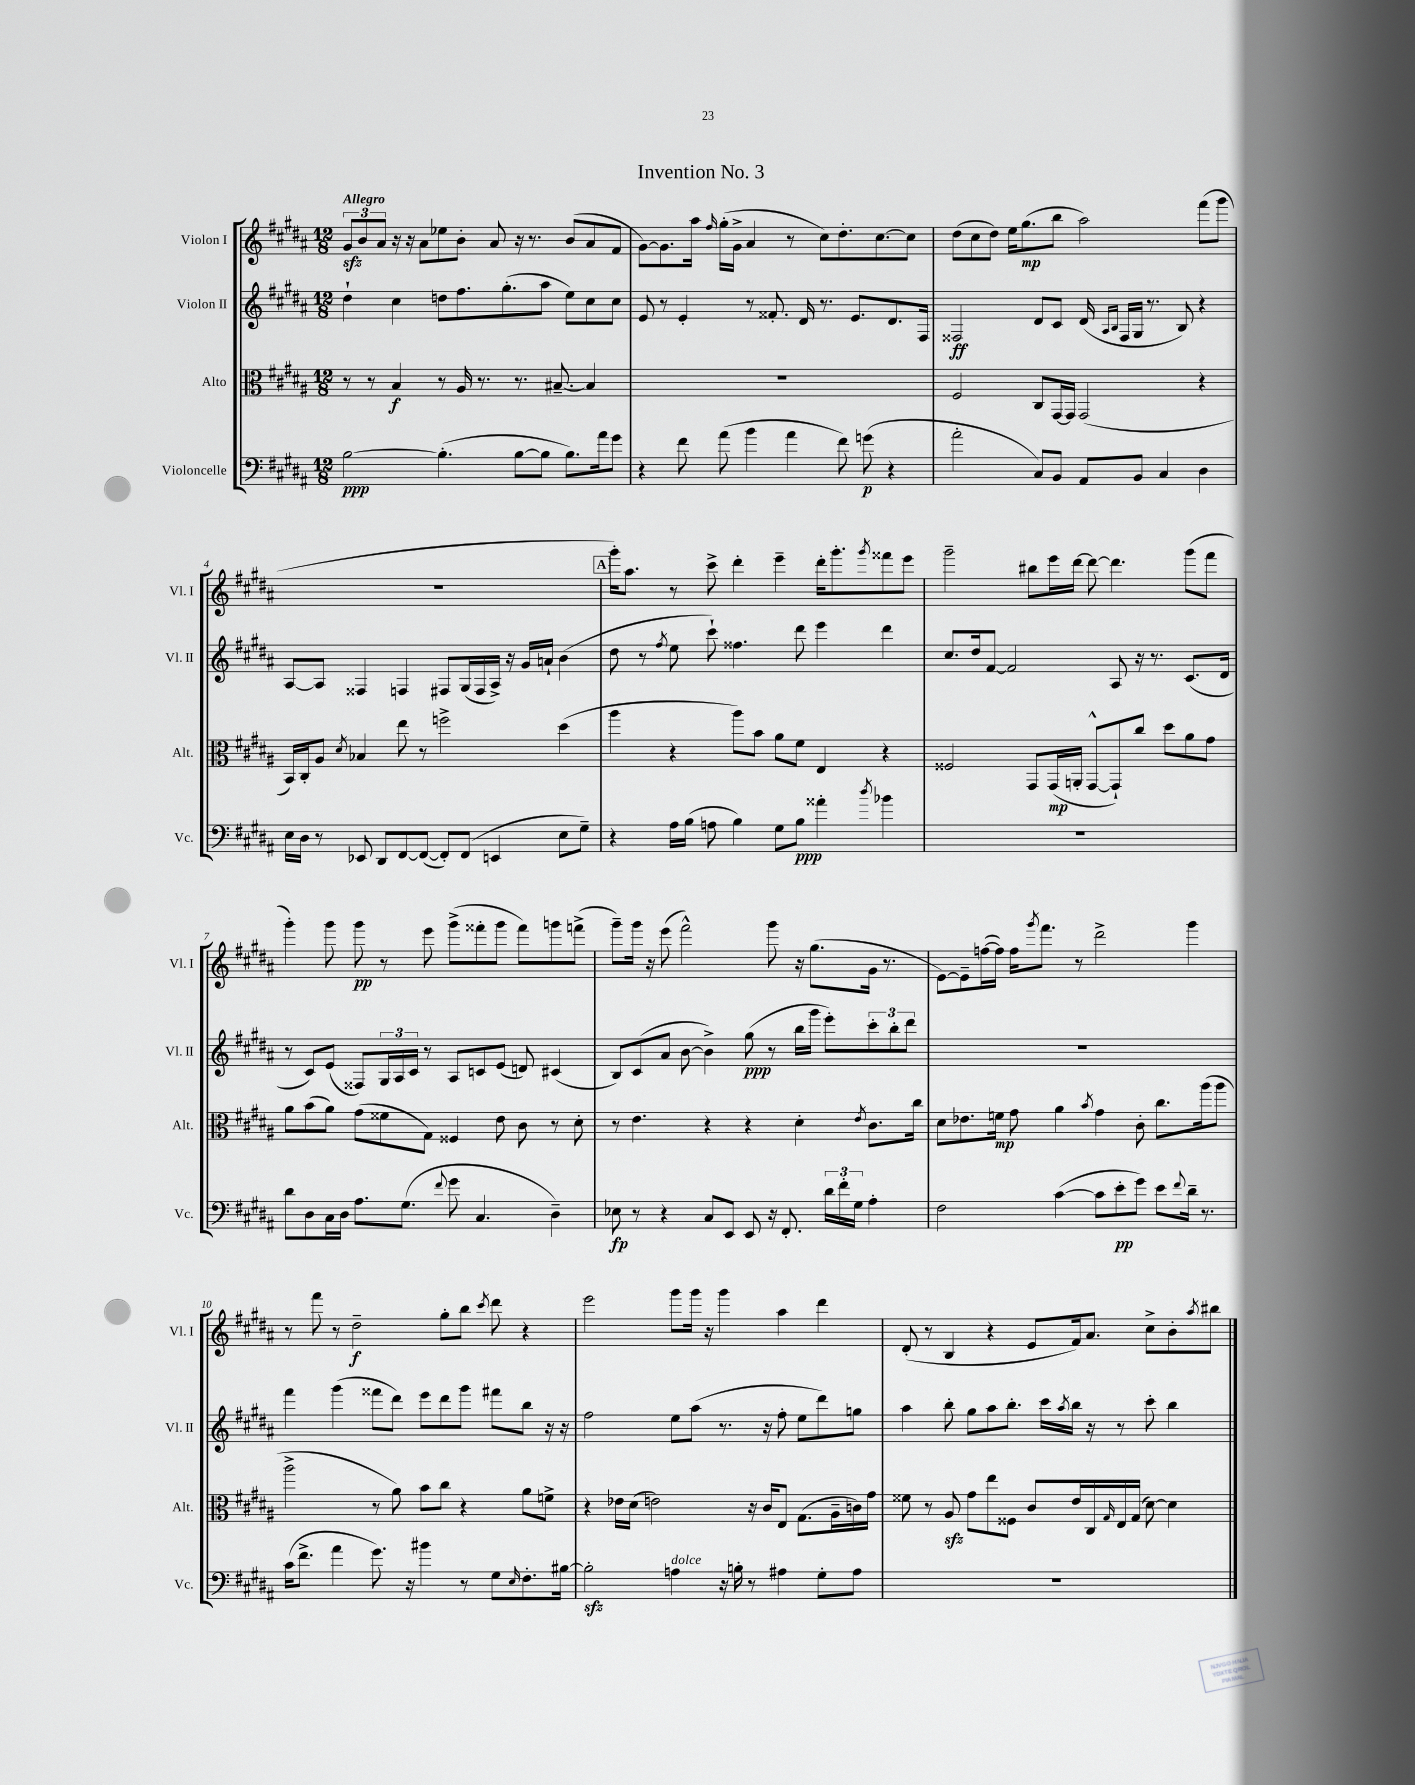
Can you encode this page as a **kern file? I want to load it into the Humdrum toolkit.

**kern	**kern	**kern	**kern
*staff4	*staff3	*staff2	*staff1
*clefF4	*clefC3	*clefG2	*clefG2
*k[f#c#g#d#a#]	*k[f#c#g#d#a#]	*k[f#c#g#d#a#]	*k[f#c#g#d#a#]
*M12/8	*M12/8	*M12/8	*M12/8
[2B	8r	4dd#`	12g#
.	.	.	12b
.	8r	.	.
.	.	.	12a#
.	4B	4cc#	16r
.	.	.	16r
.	.	.	8a#
(4.B']	8r	8dd	8ee-
.	16A#	8.ff#	8b'
.	8.r	.	.
.	.	.	8a#
.	.	(8.gg#'	.
[8B	8.r	.	16r
.	.	.	8.r
8B]	.	8aa#	.
.	[8.B#~	.	.
8.B)	.	8ee)	(8b
.	4B#]	8cc#	8a#
16a#	.	.	.
8g#	.	8cc#	8f#
=	=	=	=
4r	1.r	8e	[8g#)
.	.	8r	8.g#]
8f#	.	4e'	.
.	.	.	16aa#
.	.	.	16qqff#
(8a#	.	.	(16gg#'
.	.	.	16g#^
4b	.	8r	4a#
.	.	8.f##'	.
4a#	.	.	8r
.	.	16d#	.
.	.	8.r	8cc#)
8f#)	.	.	8.dd#'
.	.	8.e	.
(8g	.	.	.
.	.	.	[8.cc#
4r	.	8.d#	.
.	.	.	8cc#]
.	.	16F#	.
=	=	=	=
2a#'	2F#	2F##	(8dd#
.	.	.	8cc#
.	.	.	8dd#)
.	.	.	16ee
.	.	.	(8.gg#
8C#)	8C#	8d#	.
8BB	[16GG#	8c#	8bb
.	16GG#]	.	.
8AA#	(2GG#	(16d#	2aa#)
.	.	16qqA#	.
.	.	16qqB	.
.	.	16F##	.
8BB	.	16G#	.
.	.	8.r	.
4C#	.	.	.
.	.	8B)	.
4D#	4r	4r	(8fff#
.	.	.	8ggg#
=	=	=	=
16E	16BB)	[8A#	1.r
16D#	16C#'	.	.
8r	8A#	8A#]	.
.	8qd#	.	.
8EE-	4B-	4F##	.
8DD#	.	.	.
[8FF#	8ee	4F	.
(8FF#_	8r	.	.
8FF#'])	2ff^	8F#	.
(8FF#	.	(16G#	.
.	.	16F#	.
4EE	.	16A#^)	.
.	.	16r	.
.	.	16g#	.
.	.	16a`	.
8E	(4dd#	(4b	.
8G#~)	.	.	.
=	=	=	=
4r	4aa#	8dd#	16ggg#')
.	.	.	8.aa#
.	.	8r	.
.	.	8qff#	.
16A#	4r	8ee	8r
(16B	.	.	.
8A	.	8ccc#`)	8ccc#^
4B)	8aa#)	4.ff##	4ddd#'
.	8b	.	.
8G#	8a#	.	4eee~
8B	8f#	8ddd#	.
4a##'	4E	4eee	16ddd#'
.	.	.	8.ggg#'
8qdd#	.	.	8qggg#
4b-	4r	4ddd#	8fff##
.	.	.	8eee
=	=	=	=
1.r	2F##	8.cc#	2ggg#~
.	.	16dd#	.
.	.	[8f#	.
.	.	2f#]	.
.	8GG#	.	8bb#
.	(16GG#	.	16eee
.	16AA'	.	[16ddd#
.	[8GG#^^	.	8ddd#_
.	8GG#`])	8A#	4.ddd#]
.	8cc#	16r	.
.	.	8.r	.
.	8dd#	.	.
.	8a#	(8.c#	(8ggg#
.	8g#	.	8fff#
.	.	16d#	.
=	=	=	=
8d#	8a#	8r	4ggg#')
8D#	(8b	8c#)	.
16C#	8a#)	(8e	8ggg#
16D#	.	.	.
8.A#	(8g#	8F##)	8ggg#
.	8f##	24G#	8r
.	.	24A#	.
(8.G#	.	.	.
.	.	24c#	.
.	8G#)	8r	8eee
8qqf#	.	.	.
8g#	4F##	8A#	(8ggg#^
4.C#	.	8c	8fff##'
.	8e	(8e	8ggg#
.	8c#	8d)	8fff##)
4D#~)	8r	(4c#	8ggg
.	8d#'	.	(8fff^
=	=	=	=
8E-	8r	8B)	8ggg#~)
8r	4.e	(8c#	16ggg#
.	.	.	16r
4r	.	8a#	(8eee
.	.	[8b	2fff#^^)
8C#	4r	4b^])	.
8EE	.	.	.
8EE	4r	(8gg#	.
16r	.	8r	8ggg#
8.FF#'	.	.	.
.	4d#'	16bb	16r
.	.	16ggg#	(8.gg#
24d#	.	8eee')	.
24f#'	.	.	.
24G#	.	.	.
.	8qe	.	.
4A#'	8.c#	12ccc#'	16g#
.	.	.	8.r
.	.	12bb'	.
.	.	12ddd#	.
.	16cc#	.	.
=	=	=	=
2F#	8d#	1.r	[8e)
.	8.e-	.	8e~]
.	.	.	([16ff
.	16f	.	16ff])
.	8g#	.	16ff
.	.	.	8qggg#
.	.	.	8.fff#
([4c#	4a#	.	.
.	.	.	8r
.	8qb	.	.
8c#]	4g#	.	2ddd#^
8e'	.	.	.
8g#)	8c#'	.	.
8e	8.cc#	.	.
8qqf#	.	.	.
16d#~	.	.	4ggg#
8.r	(16aa#	.	.
.	8aa#	.	.
=	=	=	=
(16c#	2aa#^	4fff#	8r
8.f#^	.	.	.
.	.	.	8fff#
4a#	.	(4ggg#	8r
.	.	.	2dd#~
8.g#)	8r	8fff##	.
.	8a#)	8ddd#)	.
16r	.	.	.
4b#	8b	8eee	.
.	8cc#	8ddd#	8gg#'
8r	4r	8ggg#	8bb
.	.	.	8qccc#
8G#	.	8fff#	8ddd#
16qqE	.	.	.
8.F#'	8a#	8bb	4r
.	8f^	16r	.
[16B#	.	16r	.
=	=	=	=
2B#']	4r	2ff#	2eee
.	16e-	.	.
.	(16d#	.	.
.	2e)	.	.
4A	.	8ee	8ggg#
.	.	(8aa#	16ggg#
.	.	.	16r
16r	.	8.r	4ggg#
16B'	.	.	.
8r	16r	.	.
.	16c#	16r	.
4A#	8E	8ff#'	4aa#
.	(8.G#	8ee	.
8G#'	.	8ddd#)	4ddd#
.	16A#~	.	.
8A#	16c)	8gg	.
.	16g#	.	.
=	=	=	=
1.r	8f##	4aa#	(8d#'
.	8r	.	8r
.	8A#	8bb'	4B
.	8g#	8gg#	.
.	8ee	8aa#	4r
.	8F##	8.bb'	.
.	8c#	.	8e
.	.	16ccc#	.
.	.	8qaa#	.
.	16e	16bb	16f#)
.	16C#	16r	8.a#
.	16qqG#	.	.
.	16E	8r	.
.	(16G#	.	.
.	[8d#)	8ccc#'	8cc#^
.	4d#]	4bb	8b'
.	.	.	8qaa#
.	.	.	8bb#
==	==	==	==
*-	*-	*-	*-
